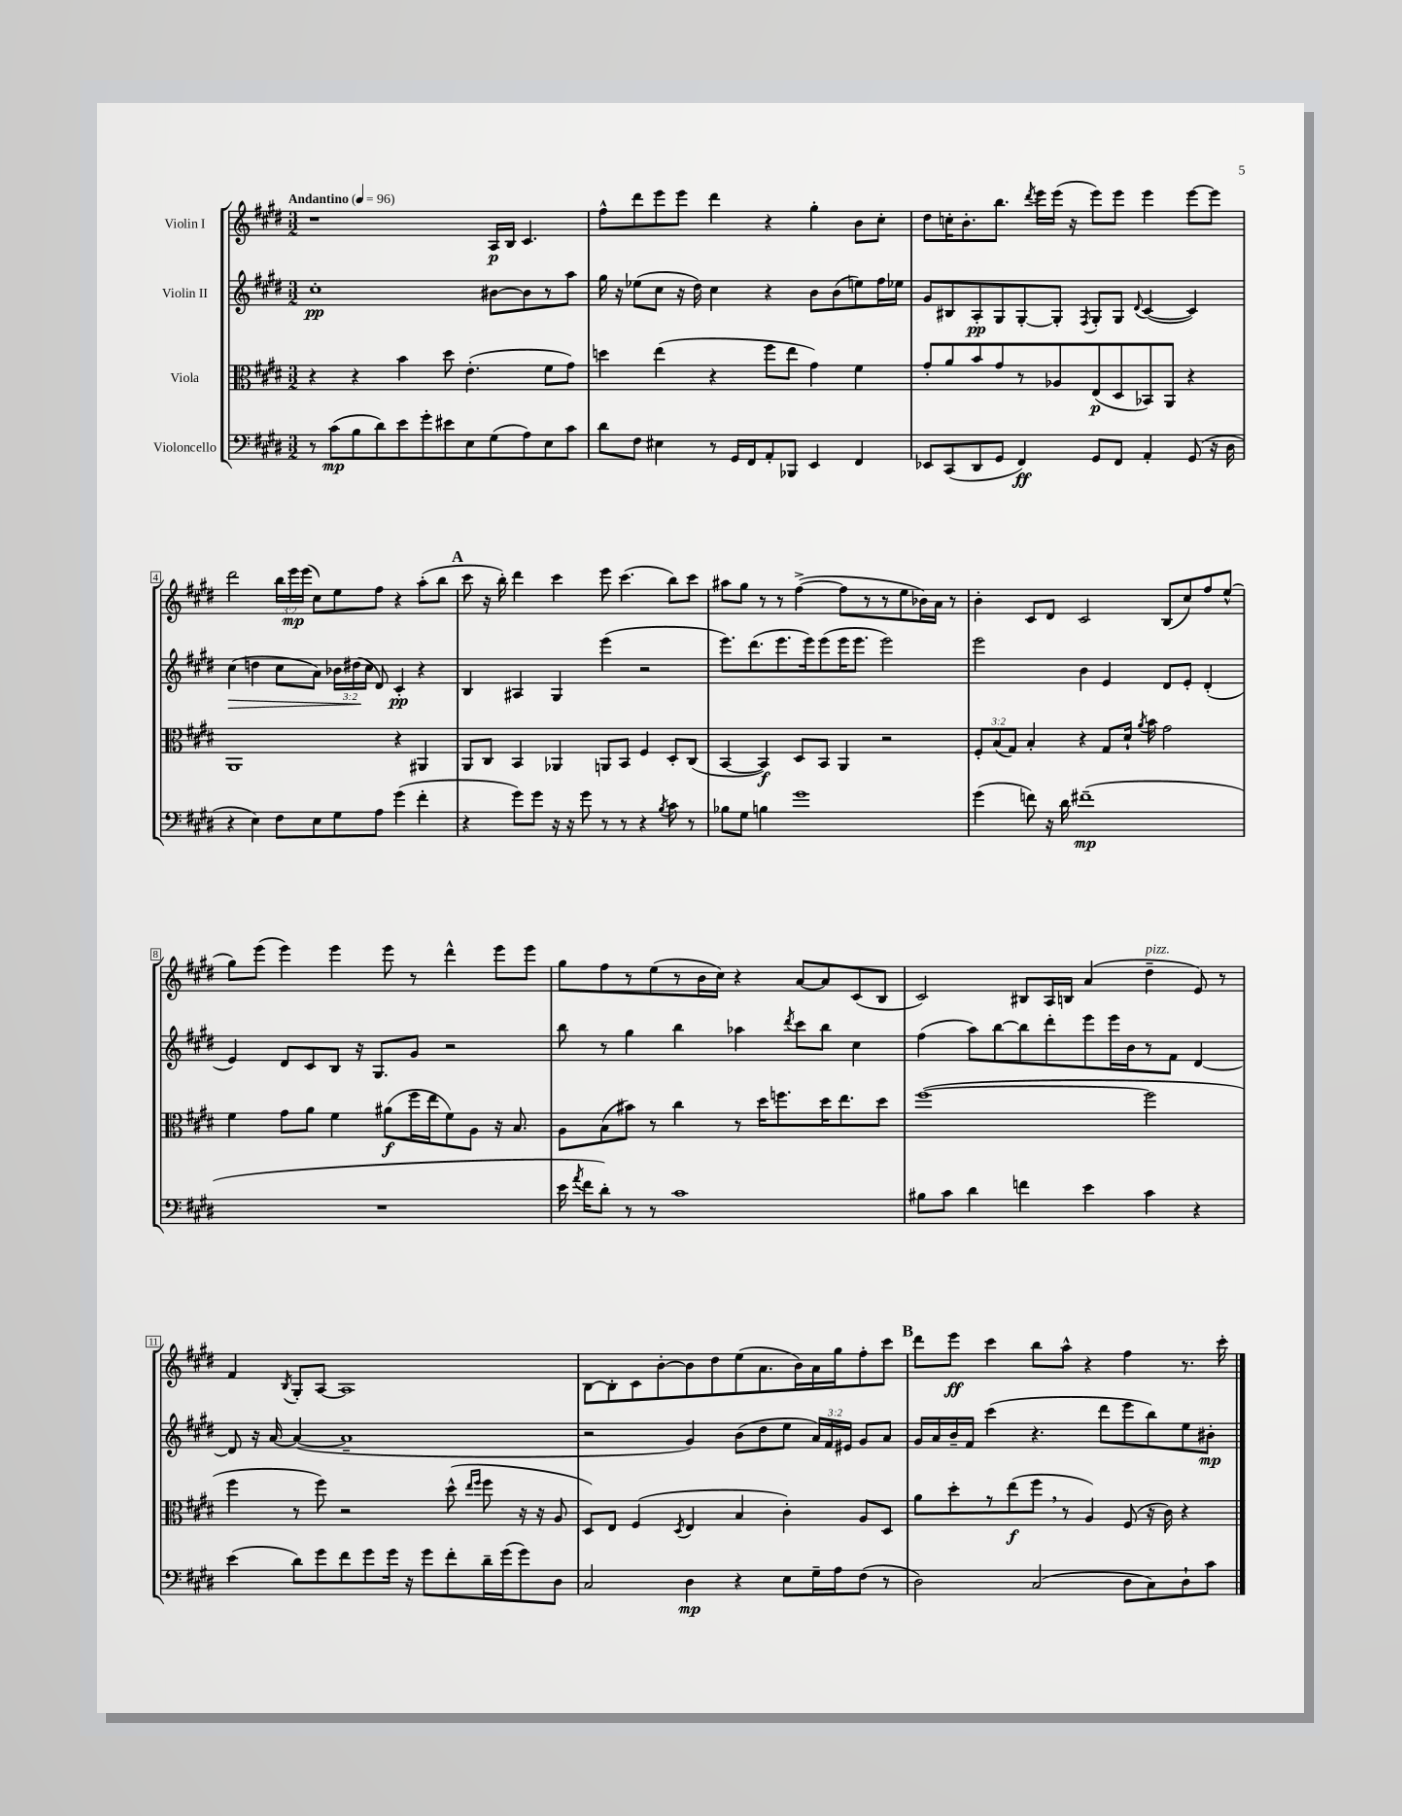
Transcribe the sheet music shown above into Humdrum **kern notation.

**kern	**kern	**kern	**kern
*staff4	*staff3	*staff2	*staff1
*clefF4	*clefC3	*clefG2	*clefG2
*k[f#c#g#d#]	*k[f#c#g#d#]	*k[f#c#g#d#]	*k[f#c#g#d#]
*M3/2	*M3/2	*M3/2	*M3/2
*MM96	*MM96	*MM96	*MM96
8r	4r	1cc#'	1r
(8c#\L	.	.	.
8B\	4r	.	.
8d#\)	.	.	.
8e\	4b\	.	.
8g#'\	.	.	.
8e#\	8dd#\	.	.
8E\	(4.e'\	.	.
(8G#\	.	[8b#\L	16A/LL
.	.	.	16B/JJ
8A\)	.	8b#\]	4.c#/
8E\	8f#\L	8r	.
8c#\J	8g#\J)	8aa\J	.
=	=	=	=
8d#\L	4dd\	16gg#\	8ff#^^\L
.	.	16r	.
8F#\J	.	(8ee-\L	8ddd#\
4E#\	(4ee\	8cc#\J	8eee\
.	.	16r	8eee\J
.	.	16dd#\)	.
8r	4r	4cc#\	4ddd#\
16GG#/LL	.	.	.
16FF#/J	.	.	.
8AA'/	8ff#\L	4r	4r
8BBB-/J	8ee\J	.	.
4EE/	4g#\)	8b\L	4gg#'\
.	.	(8b\	.
4FF#/	4f#\	8ee\)	8b\L
.	.	16ff#\L	8cc#'\J
.	.	16ee-\JJ	.
=	=	=	=
8EE-/L	8g#'/L	8g#/L	8dd#\L
(8CC#/	8a/	8B#/	16cc'\K
.	.	.	8.b'\
8DD#/	8b/	8A'/	.
8GG#/J	8g#/	8G#/	8.bb\J
4FF#/)	8r	[8G#'/	.
.	.	.	8qddd#/
.	.	.	16eee\LL
.	8A-/	8G#'/]J	(16eee\JJ
.	.	.	16r
.	.	8qF#/	.
8GG#/L	(8E/	8G#'/L	8eee\L)
8FF#/J	8D#/	8G#/J	8eee\J
.	.	8qqd#/	.
4AA'/	8BB-/)	([4c#/	4eee\
.	8AA/J	.	.
(8GG#/	4r	4c#/])	[8eee\L
16r	.	.	8eee\]J
16D#\	.	.	.
=	=	=	=
4r	1AA	(4cc#\	2ddd#\
4E\)	.	4dd\	.
8F#\L	.	8cc#\L	24bb\LL
.	.	.	24eee\
.	.	.	(24eee\JJ
8E\	.	8a\J)	8cc#\L)
8G#\	.	24b-\LL	8ee\
.	.	(24dd#\	.
.	.	24cc#\JJ	.
8A\J	.	8d#/)	8ff#\J
(4g#\	4r	4c#'/	4r
4f#'\	4AA#/	4r	(8aa'\L
.	.	.	8bb\J
=	=	=	=
4r	8AA/L	4B/	8ccc#\
.	8C#/J	.	16r
.	.	.	16bb'\)
8g#\L)	4BB/	4A#/	4ddd#\
8g#\J	.	.	.
16r	4AA-/	4G#/	4ccc#\
16r	.	.	.
8g#\	.	.	.
8r	8AA/L	(4eee\	8eee\
8r	8BB/J	.	(4.ccc#\
4r	4F#/	2r	.
8qB/	.	.	.
8c#\	8D#'/L	.	8bb\L)
8r	(8C#/J	.	8ccc#\J
=	=	=	=
8B-\L	[4BB/	8.eee\L)	8aa#\L
8G#\J	.	.	8gg#\J
.	.	(8.ddd#\	.
4B\	4BB/])	.	8r
.	.	8.eee\	8r
1g#	8D#/L	.	([4ff#^\
.	.	16eee\k)	.
.	8BB/J	(8eee\	.
.	4AA/	16eee\K	8ff#\]L
.	.	8.eee\J	.
.	.	.	8r
.	2r	2eee\)	8r
.	.	.	8ee\
.	.	.	16b-\L)
.	.	.	16a\JJ
.	.	.	8r
=	=	=	=
(4g#\	12F#'/L	2eee\	4b'\
.	(12B/	.	.
.	12G#/J)	.	.
8f\)	4B'/	.	8c#/L
16r	.	.	8d#/J
16d#\	.	.	.
(1f#~	4r	4b\	2c#/
.	8G#/L	4e/	.
.	16d#`/Jk	.	.
.	8qa/	.	.
.	16b\	.	.
.	2g#\	8d#/L	(8B/L
.	.	8e'/J	8cc#/)
.	.	(4d#'/	8ff#/
.	.	.	(8ee^^/J
=	=	=	=
1.r	4f#\	4e/)	8gg#\L)
.	.	.	(8eee\J
.	8g#\L	8d#/L	4eee\)
.	8a\J	8c#/	.
.	4f#\	8B/J	4eee\
.	.	16r	.
.	.	8.G#/L	.
.	(8a#\L	.	8eee\
.	16ff#\L	8g#/J	8r
.	16ee\J	.	.
.	8f#\)	2r	4ddd#^^\
.	8A\J	.	.
.	16r	.	8eee\L
.	8.B/	.	.
.	.	.	8eee\J
=	=	=	=
16e\	8A\L	8bb\	8gg#\L
8qa/	.	.	.
16f#\LK	.	.	.
8d#'\J)	(8B\	8r	8ff#\
8r	8b#\J)	4gg#\	8r
8r	8r	.	(8ee\
1c#	4cc#\	4bb\	8r
.	.	.	16b\L
.	.	.	16cc#\JJ)
.	8r	4aa-\	4r
.	16dd#\LK	.	.
.	8.ff\	.	.
.	.	8qddd#/	.
.	.	8ccc#\L	[8a/L
.	16dd#\K	8bb\J	8a/]
.	8.ee\	.	.
.	.	4cc#\	(8c#/
.	8dd#\J	.	8B/J
=	=	=	=
8B#\L	([1ff#	(4ff#\	2c#/)
8c#\J	.	.	.
4d#\	.	8aa\L)	.
.	.	[8bb\	.
4f\	.	8bb\]	8B#/L
.	.	8ddd#'\	16A/L
.	.	.	16B/JJ
4e\	.	8eee\	(4a/
.	.	16eee\L	.
.	.	16b\J	.
4c#\	2ff#\]	8r	4dd#~\
.	.	8f#\J	.
4r	.	[4d#/	8e/)
.	.	.	8r
=	=	=	=
(4e\	4ff#\	8d#/]	4f#/
.	.	16r	.
.	.	[16a/	.
.	.	.	8qB/
8d#\L)	8r	(4a/_	8G#'/L
8g#\	8ff#\)	.	[8A/J
8f#\	2r	1a~]	1A]
8g#\	.	.	.
16g#\Jk	.	.	.
16r	.	.	.
8g#\L	.	.	.
8f#'\	(8dd#^^\	.	.
.	16qqee/LL	.	.
.	16qqff#/JJ	.	.
16d#~\L	8ff#\	.	.
(16g#\J	.	.	.
8g#\)	16r	.	.
.	16r	.	.
8D#\J	8A/	.	.
=	=	=	=
2C#/	8D#/L)	2r	[8B\L
.	8E/J	.	8B'\]
.	(4F#/	.	8c#\
.	.	.	[8b'\
.	8qD#/	.	.
4D#\	4E/	4g#/)	8b\]
.	.	.	8dd#\
4r	4B/	(8b\L	(8ee\
.	.	8dd#\	8.a\
8E\L	4c#'\)	8ee\J	.
.	.	.	16b\L)
16G#~\L	.	24a/LL)	16a\
.	.	24f#/	.
16A\J	.	.	16gg#\J
.	.	24e#/JJ	.
(8F#\J	8A/L	8g#/L	8ff#'\
8r	8D#/J	8a/J	8ccc#\J
=	=	=	=
2D#\)	8a\L	16g#/LL	8ddd#\L
.	.	16a/	.
.	8dd#'\	16b~/	8eee\J
.	.	16f#/JJ	.
.	8r	(4ccc#\	4ccc#\
.	(8ee\	.	.
(2C#/	8ff#\J	4.r	8bb\L
.	8r	.	8aa^^\J
.	4A/)	.	4r
.	.	8ddd#\L	.
8D#\L	(8F#/	8eee\	4ff#\
8C#\)	16r	8bb\)	.
.	16c#\)	.	.
8D#`\	4r	8ee\	8.r
8c#\J	.	8b#'\J	.
.	.	.	16ccc#'\
==	==	==	==
*-	*-	*-	*-
